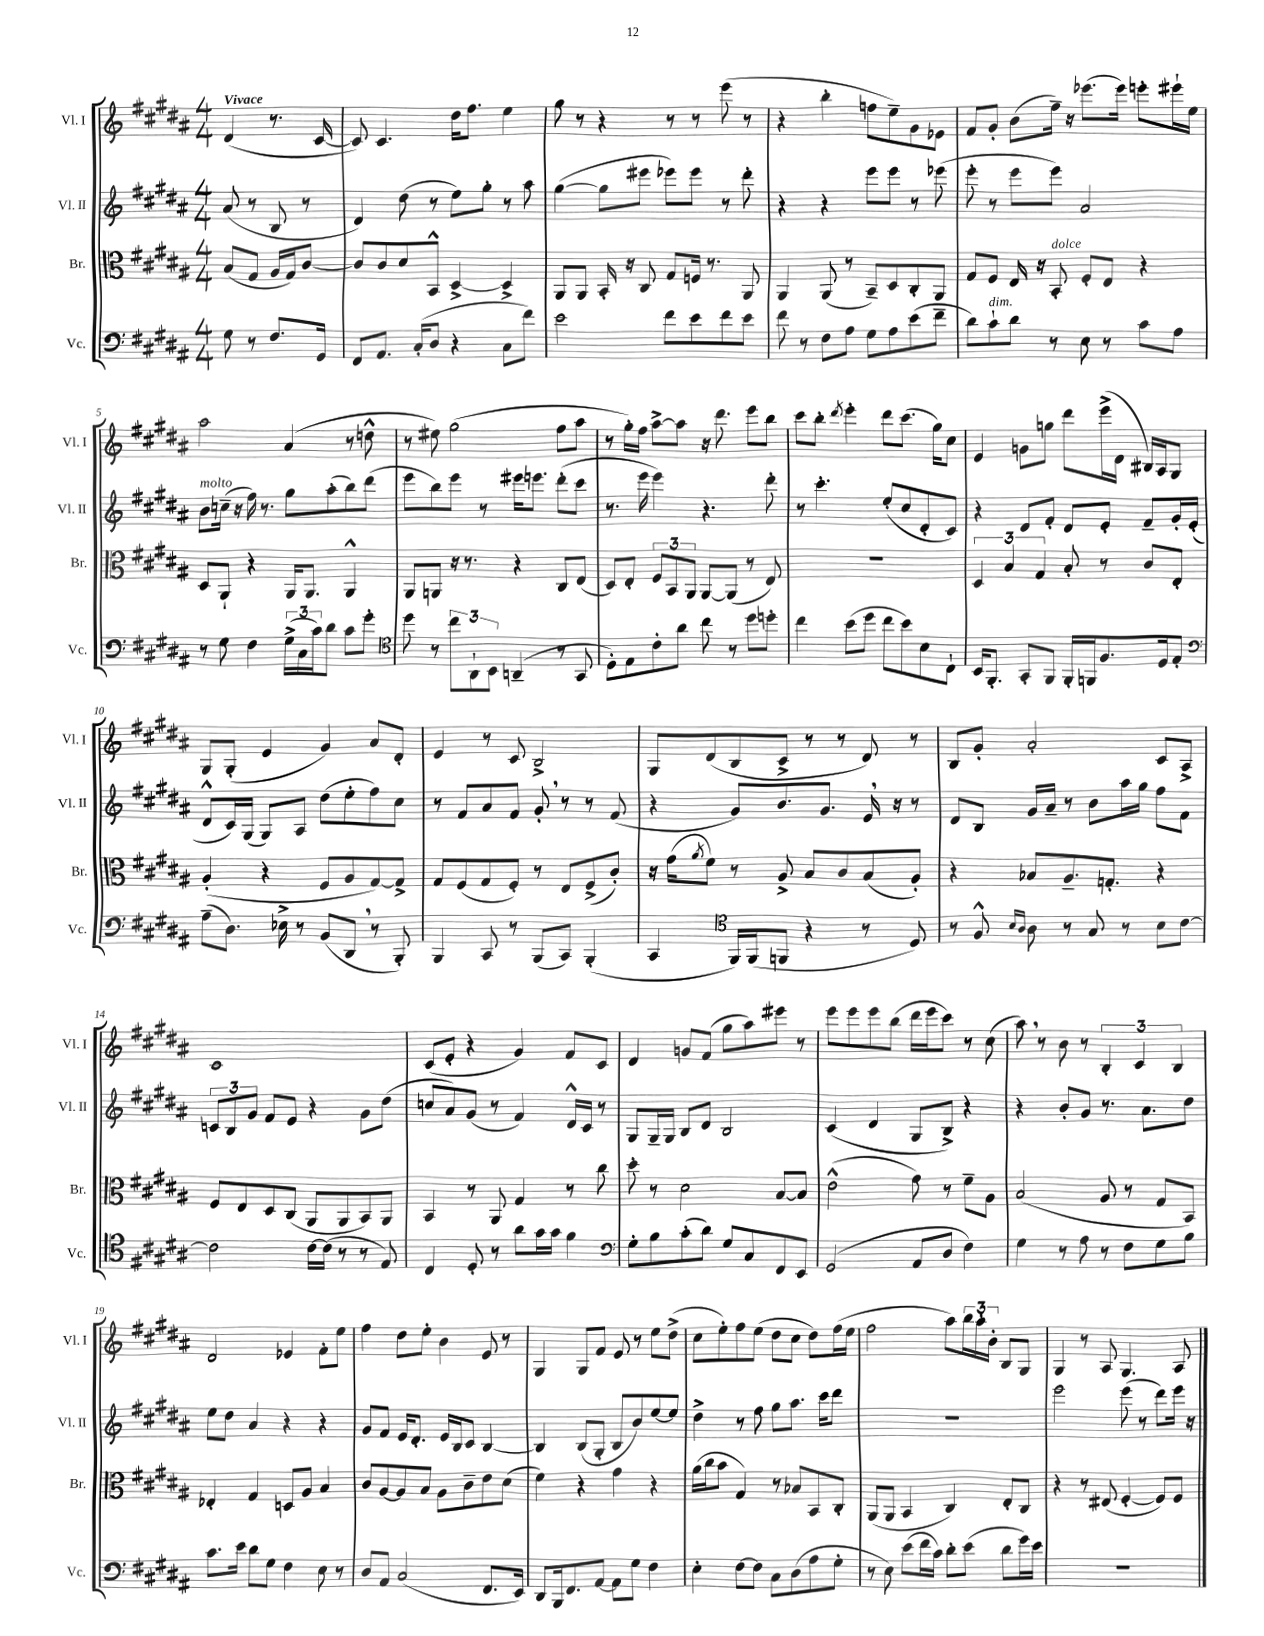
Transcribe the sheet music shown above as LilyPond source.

<<
\new StaffGroup <<
\new Staff = "s0" \with { instrumentName = "Vl. I" shortInstrumentName = "Vl. I" } {
    \clef treble \key b \major \numericTimeSignature \time 4/4 \partial 2 \tempo "Vivace"
    dis'4( r8. cis'16~ |
    cis'8) cis'4. dis''16 fis''8. e''4 |
    gis''8 r8 r4 r8 r8 e'''8( r8 |
    r4 b''4-. f''8 e''8--) gis'8 ees'8 |
    fis'8 gis'8-. b'8( fis''16--) r16 ees'''8.( ees'''16) e'''8-. eis'''16-! e''16 |
    ais''2 ais'4( r8 d''8-^ |
    r8 eis''8) gis''2( fis''8 ais''8 |
    r8 gis''16-.) fis''16 ais''8~-> ais''8 r16 dis'''8. e'''8 b''8 |
    cis'''8 b''8-. \acciaccatura { dis'''8 } e'''4-. dis'''8 cis'''8.( gis''16) cis''8 |
    e'4 g'8 g''8 dis'''8 e'''16->( dis'16 bis16) ais16 gis8 |
    gis8 gis8-.( e'4 gis'4) ais'8 dis'8-. |
    e'4 r8 cis'8 b2-> |
    gis8 dis'8( b8 cis'8-> r8 r8 dis'8) r8 |
    b8 gis'8-. ais'2-. cis'8 ais8-> |
    cis'1 |
    cis'8( e'8-. r4 gis'4) fis'8 cis'8 |
    dis'4 g'8 fis'8( gis''8 ais''8) eis'''8 r8 |
    e'''8 e'''8 e'''8 b''8( dis'''16 e'''16 cis'''8) r8 cis''8( |
    ais''8) \breathe r8 b'8 r8 \tuplet 3/2 { b4-. cis'4 b4 } |
    dis'2 ees'4 fis'8-. e''8 |
    fis''4 dis''8 e''8-. b'4 e'8 r8 |
    gis4 gis8 fis'8 e'8 r8 e''8 dis''8->( |
    cis''8 e''8-.) fis''8 e''8( dis''8 cis''8 dis''8) fis''16( e''16 |
    fis''2 ais''8) \tuplet 3/2 { b''16 ais''16-. b'16-. } b8 gis8 |
    gis4 r8 ais8 gis4. ais8 \bar "|." |
}
\new Staff = "s1" \with { instrumentName = "Vl. II" shortInstrumentName = "Vl. II" } {
    \clef treble \key b \major \numericTimeSignature \time 4/4 \partial 2
    ais'8( r8 b8 r8 |
    dis'4) dis''8( r8 e''8) gis''8-. r8 ais''8 |
    gis''4~( gis''8 eis'''8 ees'''8) ees'''8 r8 dis'''8-. |
    r4 r4 e'''8 e'''8 r8 ees'''8( |
    e'''8-. r8 e'''8 e'''8) ais'2 |
    b'8^\markup { \italic "molto" } c''16--( r16 fis''16) r8. gis''8 ais''8-.( b''8) dis'''8( |
    e'''8 b''8) e'''8 r8 eis'''16 e'''8. dis'''8-.( cis'''8 |
    r8. e'''16 e'''4) r4. dis'''8-. |
    r8 cis'''4.-. e''8-.( cis''8 dis'8-. cis'8) |
    r4 dis'8 fis'8-. dis'8 e'8-. fis'8-- gis'16-. e'16-.( |
    dis'8-^ cis'16) gis16( gis8) ais8 dis''8( e''8-. fis''8) cis''8 |
    r8 fis'8 ais'8 fis'8 gis'8-. \breathe r8 r8 fis'8( |
    r4 gis'8) b'8. gis'8. e'16 \breathe r16 r8 |
    dis'8 b8 gis'16 ais'16-- r8 b'8 ais''16 gis''16 fis''8 fis'8 |
    \tuplet 3/2 { c'8 b8 gis'8 } fis'8 e'8 r4 gis'8 dis''8( |
    c''8 ais'8) gis'8( r8 fis'4) dis'16-^ cis'16 r8 |
    gis8 gis16-- gis16 b8 dis'8 b2 |
    cis'4( dis'4 gis8 b8->) r4 |
    r4 b'8-. gis'8 r8. ais'8. dis''8 |
    e''8 dis''8 ais'4 r4 r4 |
    gis'8 fis'8 e'16 dis'8.-. e'16 b16 cis'8 b4~ |
    b4 b8( gis8-. b8 b'8) e''8~ e''8 |
    dis''4-> r8 fis''8 gis''8 ais''8. cis'''16 dis'''8 |
    R1 |
    e'''2 e'''8( r8 dis'''8) e'''16 r16 \bar "|." |
}
\new Staff = "s2" \with { instrumentName = "Br." shortInstrumentName = "Br." } {
    \clef alto \key b \major \numericTimeSignature \time 4/4 \partial 2
    b8( gis8 ais16 gis16) cis'8~ |
    cis'8 cis'8 dis'8 b,8-^ dis4~-> dis4-> |
    ais,8 ais,8 b,16-. r16 cis8 gis8 f16 r8. ais,8 |
    ais,4 ais,8( r8 b,8--) dis8 cis8-. ais,8 |
    gis8 fis8 e16 r16 b,8-.^\markup { \italic "dolce" } fis8-. e8 r4 |
    dis8 ais,8-! r4 ais,16 ais,8. ais,4-^ |
    ais,8 a,8 r16 r8. r4 cis8 e8( |
    dis8) e8-. \tuplet 3/2 { fis8 b,8 ais,8 } ais,8~ ais,8( r8 e8) |
    R1 |
    \tuplet 3/2 { dis4 b4 gis4 } b8-. r8 cis'8 e8-. |
    ais4-.( r4 fis8 ais8 gis8~) gis8-> |
    gis8 fis8( gis8 fis8-.) r8 e8 fis8->( cis'8-.) |
    r16 gis'16( \acciaccatura { ais'8 } fis'8) r8 ais8-> b8 cis'8 b8( ais8-.) |
    r4 bes8 ais8.-- g8.-. r4 |
    fis8 e8 dis8 cis8( ais,8 ais,8 b,8) ais,8 |
    b,4 r8 ais,8 gis4 r8 cis''8 |
    dis''8-. r8 dis'2 b8~ b8 |
    e'2-^( gis'8) r8 fis'8-- ais8 |
    b2( ais8 r8 gis8 b,8) |
    ees4-. gis4 d8 ais8 b4 |
    cis'8 ais8~ ais8 b8 ais8 cis'8-- e'8 dis'8( |
    fis'4) r4 gis'4 r4 |
    ais'16( cis''16 b'8 gis4) r8 bes8 b,8 cis8-. |
    ais,8( ais,8 b,4 cis4) e8-. cis8 |
    r4 r8 eis8( fis4~-. fis8) fis8 \bar "|." |
}
\new Staff = "s3" \with { instrumentName = "Vc." shortInstrumentName = "Vc." } {
    \clef bass \key b \major \numericTimeSignature \time 4/4 \partial 2
    gis8 r8 fis8. gis,16 |
    fis,8 ais,8. cis16-.( dis8 r4 cis8 fis'8) |
    e'2 fis'8 e'8 fis'8 e'8 |
    fis'8 r8 fis8 ais8 gis8 ais8 e'8( fis'8-- |
    dis'8) cis'8-!^\markup { \italic "dim." } dis'8 r8 e8 r8 cis'8 ais8 |
    r8 gis8 fis4 \tuplet 3/2 { gis16->( cis16 cis'16) } dis'8 cis'8 gis'8-. |
    \clef tenor dis''8 r8 \tuplet 3/2 { cis''8 ais,8-! b,8 } a,4--( r8 gis,8 |
    dis8-.) e8 cis'8-. ais'8 cis''8 r8 dis''8 d''8-. |
    cis''4 b'8( dis''8 cis''8 b'8) b8 cis8-! |
    b,16 fis,8.-. gis,8-. fis,8 fis,16-. f,16 fis8. dis16 e8-. |
    \clef bass ais8--( dis8.) ees16-> r8 b,8( dis,8 \breathe r8 b,,8-.) |
    b,,4 cis,8 r8 b,,8( cis,8) b,,4-.( |
    cis,4 \clef tenor fis,16) fis,16( f,8 r4 r8 dis8) |
    r8 fis8-^ \grace { b16 ais16 } ais8 r8 gis8 r8 b8 cis'8~ |
    cis'2 cis'16~ cis'16( r8 r8 e8) |
    cis4 dis8-. r8 ais'8 gis'16 gis'16 fis'4 |
    \clef bass gis8-. b8 cis'8-.( dis'8) gis8 cis8 fis,8 e,8 |
    gis,2( ais,8 dis8 fis4) |
    gis4 r8 ais8 r8 fis8 gis8 b8 |
    cis'8. e'16 dis'8 gis8 fis4 e8 r8 |
    dis8 ais,8 cis2( fis,8. e,16) |
    dis,8 b,,16 fis,8. ais,8~ ais,8 gis8 fis4 |
    e4-. fis8~ fis8 cis8 dis8( ais8 gis8-. |
    r8 e8) e'8( fis'16 cis'16) dis'8-. e'8( dis'8 gis'16) e'16 |
    R1 \bar "|." |
}
>>
>>
